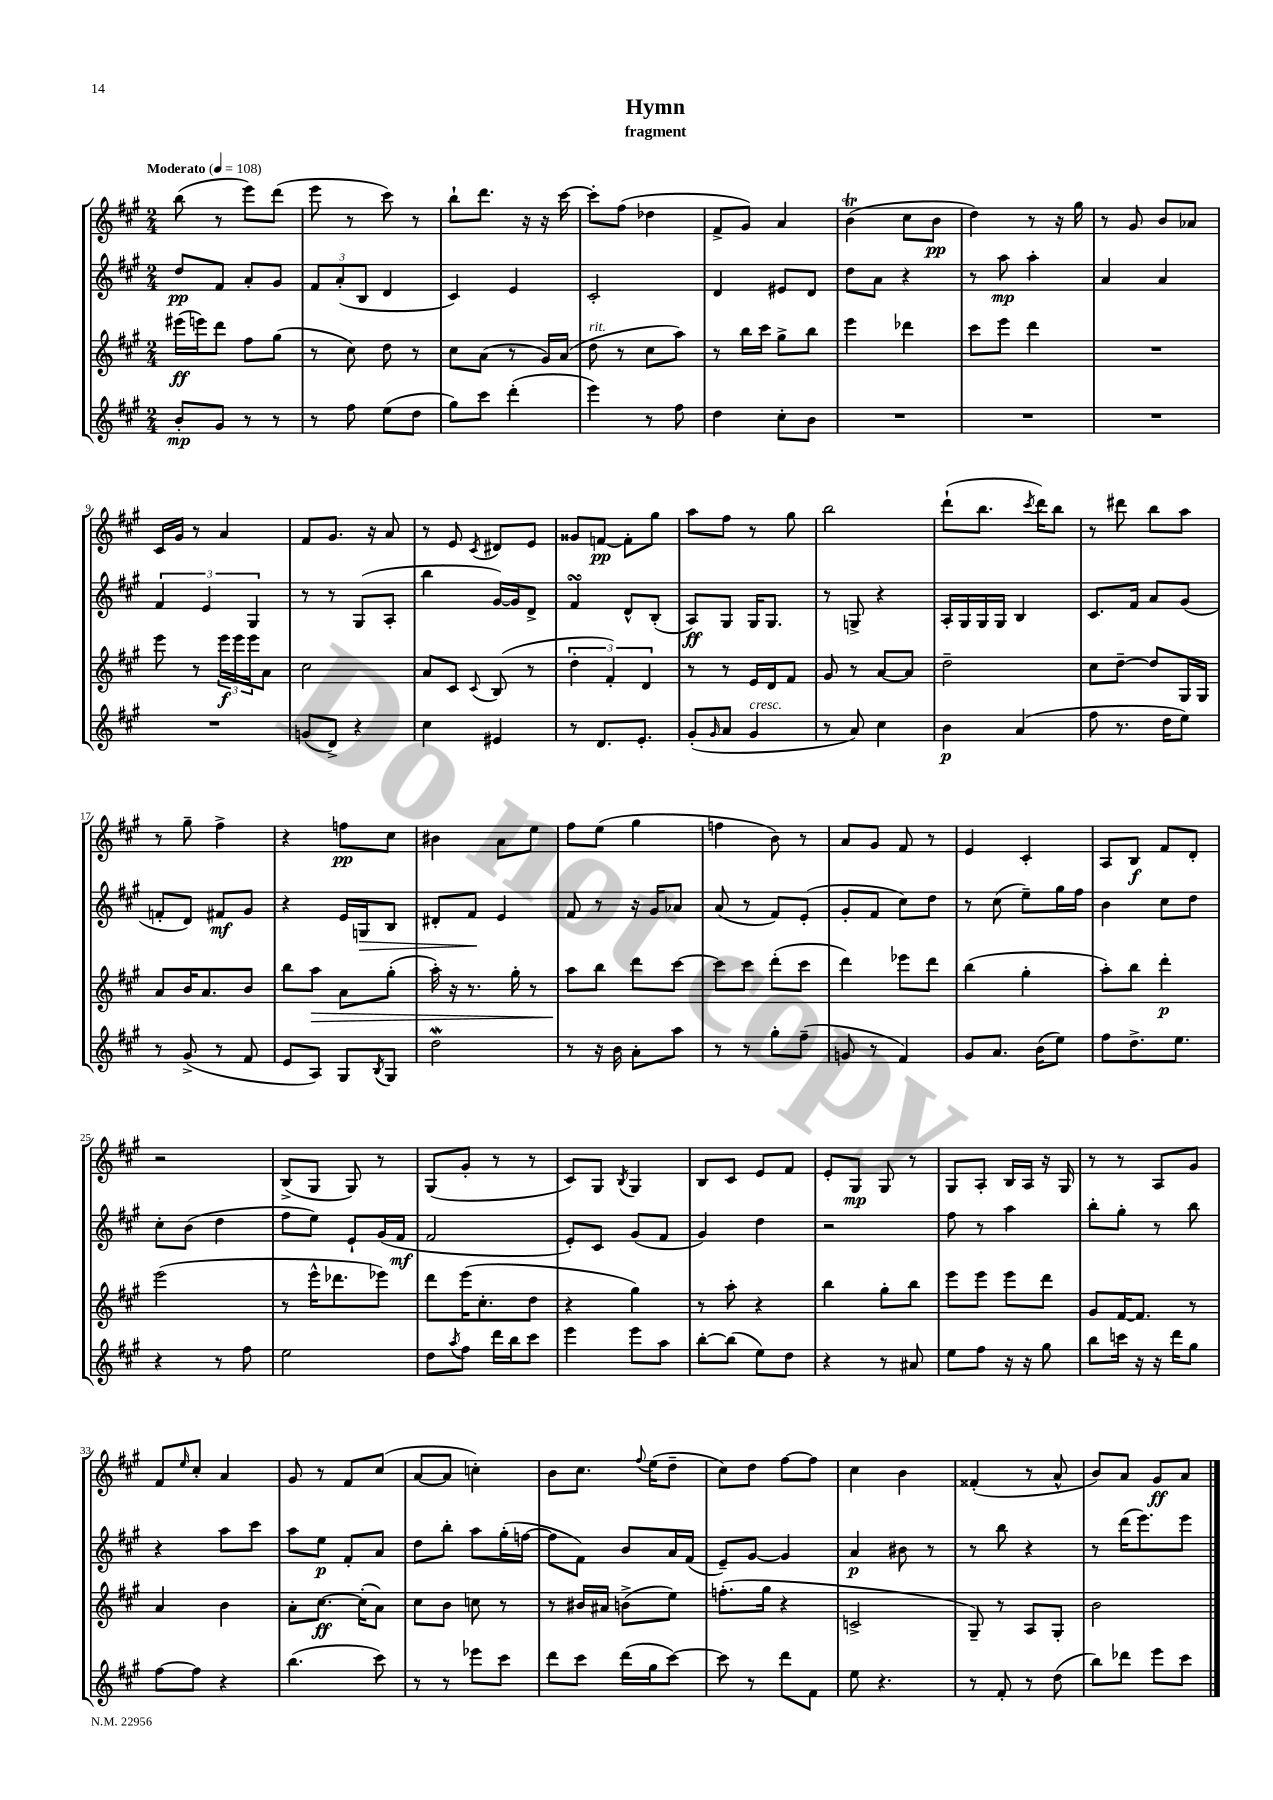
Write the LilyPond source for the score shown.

\header { title = "Hymn" subtitle = "fragment" }
<<
\new StaffGroup <<
\new Staff = "s0" {
    \clef treble \key a \major \numericTimeSignature \time 2/4 \tempo "Moderato" 4 = 108
    b''8( r8 e'''8) d'''8( |
    e'''8 r8 cis'''8) r8 |
    b''8-! d'''8. r16 r16 cis'''16~ |
    cis'''8-. fis''8( des''4 |
    fis'8-> gis'8) a'4 |
    b'4\trill( cis''8 b'8\pp |
    d''4) r8 r16 gis''16 |
    r8 gis'8 b'8 aes'8 |
    cis'16 gis'16 r8 a'4 |
    fis'8 gis'8. r16 a'8 |
    r8 e'8 \acciaccatura { cis'8 } dis'8 e'8 |
    gisis'8 f'8~\pp f'8-. gis''8 |
    a''8 fis''8 r8 gis''8 |
    b''2 |
    d'''8-!( b''8. \acciaccatura { cis'''8 } d'''16) b''8 |
    r8 dis'''8 b''8 a''8 |
    r8 gis''8-- fis''4-> |
    r4 f''8\pp cis''8 |
    bis'4 a'8 e''8 |
    fis''8 e''8( gis''4 |
    f''4 b'8) r8 |
    a'8 gis'8 fis'8 r8 |
    e'4 cis'4-. |
    a8 b8\f fis'8 d'8-. |
    r2 |
    b8->( gis8 gis8) r8 |
    gis8( gis'8-. r8 r8 |
    cis'8) gis8 \acciaccatura { b8 } gis4 |
    b8 cis'8 e'8 fis'8 |
    e'8-. gis8\mp gis8 r8 |
    gis8 a8-. b16 a16 r16 gis16 |
    r8 r8 a8 gis'8 |
    fis'8 \grace { e''16 } cis''8-. a'4 |
    gis'8 r8 fis'8 cis''8( |
    a'8~ a'8 c''4-.) |
    b'8 cis''8. \appoggiatura { fis''8 } e''16( d''8-- |
    cis''8) d''8 fis''8~ fis''8 |
    cis''4 b'4 |
    fisis'4-.( r8 a'8-^ |
    b'8) a'8 gis'8\ff a'8 \bar "|." |
}
\new Staff = "s1" {
    \clef treble \key a \major \numericTimeSignature \time 2/4
    d''8\pp fis'8 a'8-. gis'8 |
    \tuplet 3/2 { fis'8 a'8-.( b8 } d'4 |
    cis'4) e'4 |
    cis'2-. |
    d'4 eis'8 d'8 |
    d''8 a'8 r4 |
    r8 a''8\mp a''4-. |
    a'4 a'4 |
    \tuplet 3/2 { fis'4 e'4 gis4 } |
    r8 r8 gis8( a8-. |
    b''4 gis'16~) gis'16 d'8-> |
    fis'4\turn d'8-^ b8-.( |
    a8\ff) gis8 gis16 gis8. |
    r8 g8-> r4 |
    a16-. gis16 gis16 gis16 b4 |
    cis'8. fis'16 a'8 gis'8( |
    f'8-. d'8) fis'8\mf gis'8 |
    r4 e'16 g16\> b8 |
    dis'8-. fis'8\! e'4 |
    fis'8 r8 r16 gis'16 aes'8 |
    a'8( r8 fis'8) e'8-.( |
    gis'8-. fis'8 cis''8) d''8 |
    r8 cis''8( e''8--) gis''16 fis''16 |
    b'4 cis''8 d''8 |
    cis''8-. b'8( d''4 |
    fis''8 e''8) e'8-! gis'16( fis'16\mf |
    fis'2 |
    e'8-.) cis'8 gis'8( fis'8 |
    gis'4) d''4 |
    r2 |
    fis''8 r8 a''4 |
    b''8-. gis''8-. r8 b''8 |
    r4 a''8 cis'''8 |
    a''8 e''8\p fis'8-. a'8 |
    d''8 b''8-. a''8 gis''16-.( f''16~ |
    f''8 fis'8) b'8 a'16 fis'16( |
    e'8--) gis'8~ gis'4 |
    a'4\p bis'8 r8 |
    r8 b''8 r4 |
    r8 d'''16( e'''8.) e'''8 \bar "|." |
}
\new Staff = "s2" {
    \clef treble \key a \major \numericTimeSignature \time 2/4
    eis'''16\ff( e'''16) d'''8 fis''8 gis''8( |
    r8 cis''8) d''8 r8 |
    cis''8 a'8( r8 gis'16) a'16( |
    d''8^\markup { \italic "rit." } r8 cis''8 a''8) |
    r8 b''16 cis'''16 gis''8-> b''8 |
    e'''4 des'''4 |
    cis'''8 e'''8 d'''4 |
    R2 |
    e'''8 r8 \tuplet 3/2 { e'''16\f e'''16 e'''16 } a'8 |
    cis''2 |
    a'8 cis'8 \appoggiatura { cis'8 } b8( r8 |
    \tuplet 3/2 { d''4-. fis'4-.) d'4 } |
    r8 r8 e'16 d'16 fis'8 |
    gis'8 r8 a'8~ a'8 |
    d''2-- |
    cis''8 d''8~-- d''8 gis16 gis16 |
    a'8 b'16 a'8. b'8 |
    b''8 a''8\> a'8 gis''8-.( |
    a''16-.) r16 r8. gis''16-. r8 |
    a''8\! b''8 d'''8 cis'''8~ |
    cis'''8 cis'''8 d'''8-.( cis'''8 |
    d'''4) ees'''8 d'''8 |
    b''4( gis''4-. |
    a''8-.) b''8 d'''4-.\p |
    e'''2( |
    r8 e'''16-^ des'''8. ees'''8) |
    d'''8 e'''16( cis''8.-. d''8 |
    r4 gis''4) |
    r8 a''8-. r4 |
    b''4 gis''8-. b''8 |
    e'''8 e'''8 e'''8 d'''8 |
    gis'8 fis'16~ fis'8. r8 |
    a'4 b'4 |
    a'8-. cis''8.~\ff cis''16-.( a'8) |
    cis''8 b'8 c''8 r8 |
    r8 bis'16 ais'16 b'8->( e''8) |
    f''8.-.( gis''16 r4 |
    c'2-> |
    gis8--) r8 a8 gis8-. |
    b'2 \bar "|." |
}
\new Staff = "s3" {
    \clef treble \key a \major \numericTimeSignature \time 2/4
    b'8-.\mp gis'8 r8 r8 |
    r8 fis''8 e''8( d''8 |
    gis''8) cis'''8 d'''4-.( |
    e'''4) r8 fis''8 |
    d''4 cis''8-. b'8 |
    R2 |
    R2 |
    R2 |
    R2 |
    g'8( d'8->) r4 |
    cis''4 eis'4 |
    r8 d'8. e'8.-. |
    gis'8-.( \grace { gis'16 } a'8 gis'4^\markup { \italic "cresc." } |
    r8 a'8) cis''4 |
    b'4\p a'4( |
    fis''8 r8. d''16 e''8) |
    r8 gis'8->( r8 fis'8 |
    e'8 a8) gis8 \acciaccatura { b8 } gis8 |
    d''2\mordent |
    r8 r16 b'16 a'8-. a''8 |
    r8 r8 gis''8-. fis''8--( |
    g'8 r8 fis'4) |
    gis'8 a'8. b'16( e''8) |
    fis''8 d''8.-> e''8. |
    r4 r8 fis''8 |
    e''2 |
    d''8 \acciaccatura { a''8 } fis''8 d'''16 b''16 cis'''8 |
    e'''4 e'''8 a''8 |
    b''8~-. b''8( e''8) d''8 |
    r4 r8 ais'8 |
    e''8 fis''8 r16 r16 gis''8 |
    b''8 c'''16 r16 r16 d'''16 gis''8 |
    fis''8~ fis''8 r4 |
    b''4.( cis'''8) |
    r8 r8 ees'''8 cis'''8 |
    d'''8 cis'''8 d'''16( gis''16 cis'''8~) |
    cis'''8 r8 d'''8 fis'8 |
    e''8 r4. |
    r8 fis'8-. r8 d''8( |
    b''8) des'''8 e'''8 cis'''8 \bar "|." |
}
>>
>>
